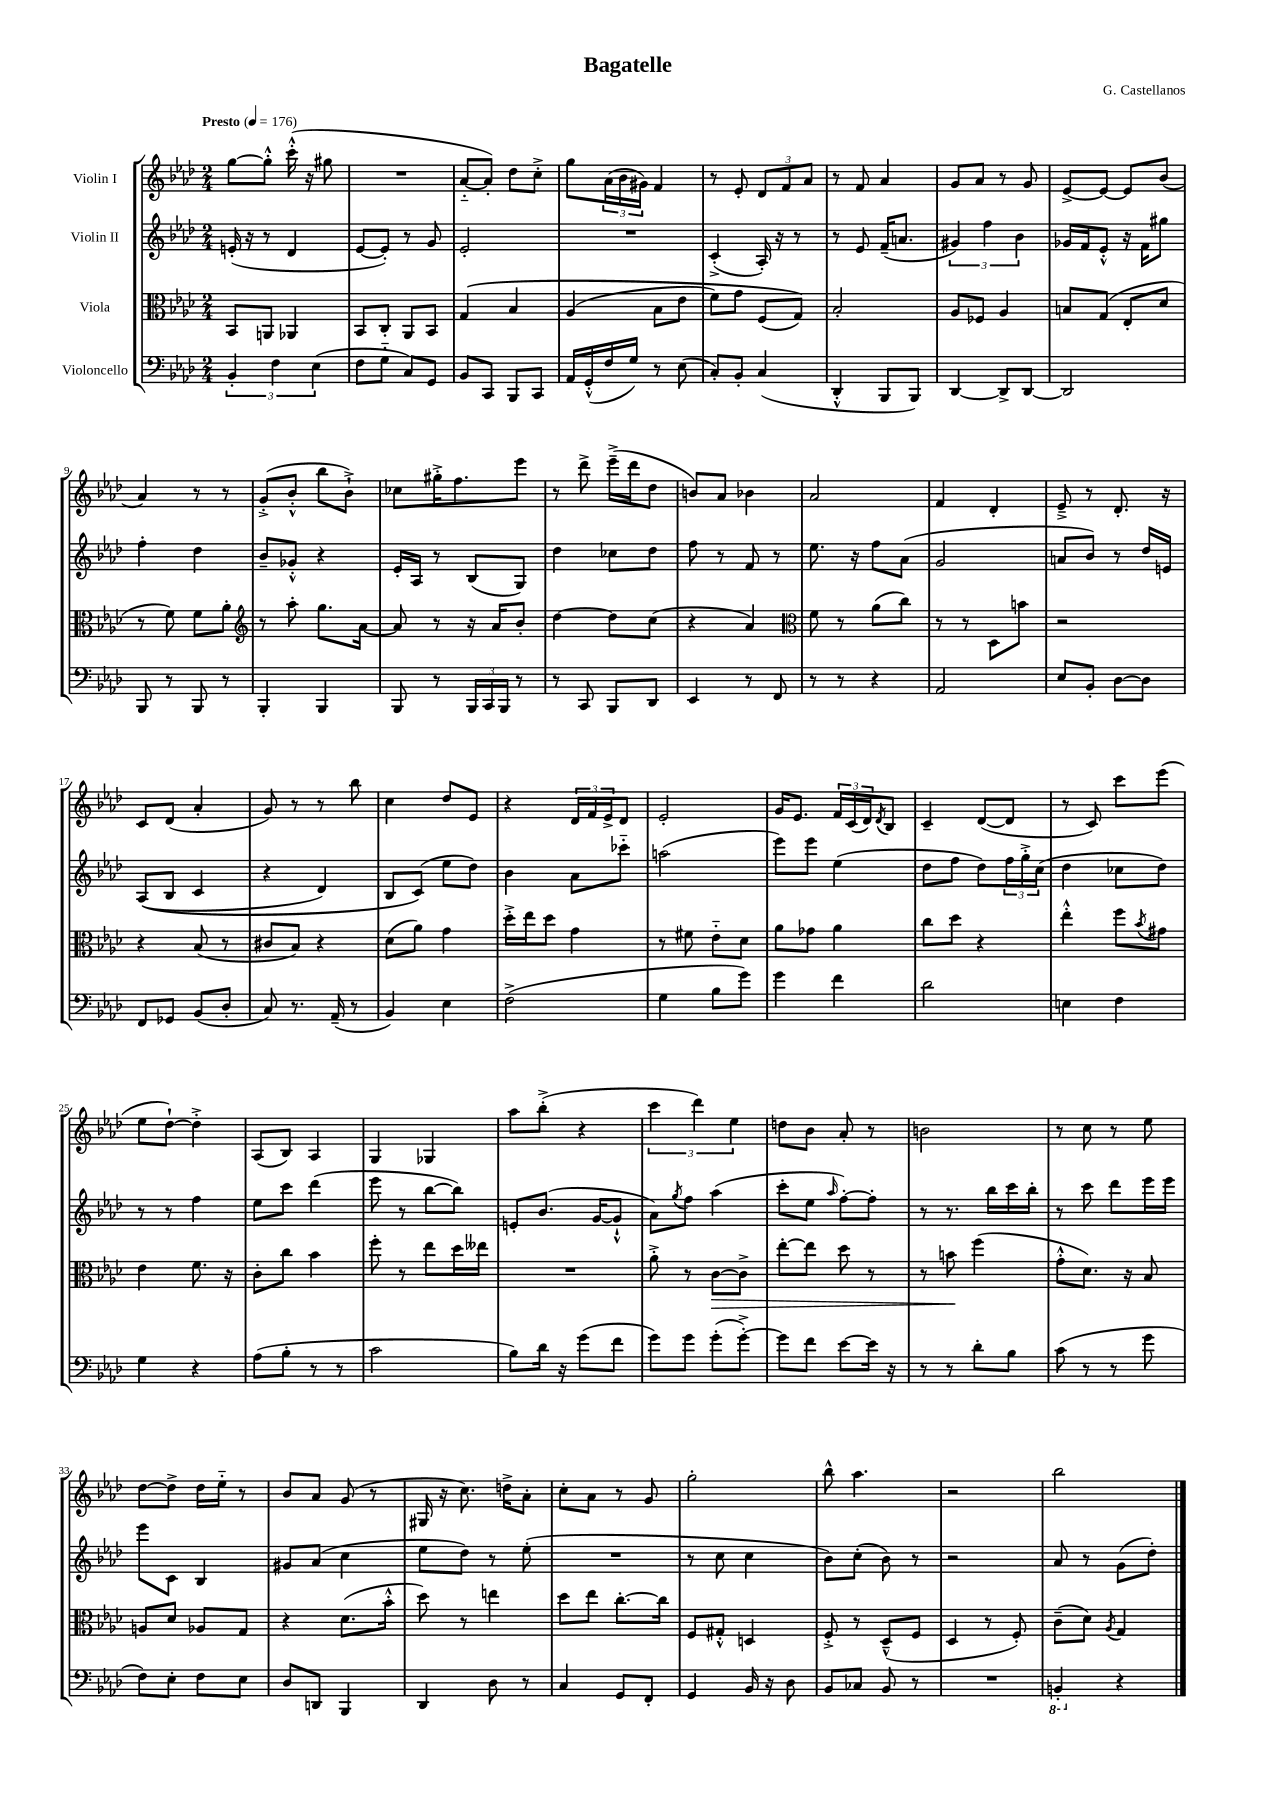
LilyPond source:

\header { title = "Bagatelle" composer = "G. Castellanos" }
<<
\new StaffGroup <<
\new Staff = "s0" \with { instrumentName = "Violin I" } {
    \clef treble \key aes \major \numericTimeSignature \time 2/4 \tempo "Presto" 4 = 176
    g''8~ g''8-.-^ c'''16-.-^( r16 gis''8 |
    R2 |
    aes'8~-_ aes'8-.) des''8 c''8-.-> |
    g''8 \tuplet 3/2 { aes'16( bes'16 gis'16) } f'4 |
    r8 ees'8-. \tuplet 3/2 { des'8 f'8 aes'8 } |
    r8 f'8 aes'4 |
    g'8 aes'8 r8 g'8 |
    ees'8~-> ees'8~ ees'8 bes'8( |
    aes'4) r8 r8 |
    g'8-.->( bes'8-.-^ bes''8 bes'8-!->) |
    ces''8 gis''16-.-> f''8. ees'''8 |
    r8 des'''8-> ees'''16--->( des'''16 des''8 |
    b'8) aes'8 bes'4 |
    aes'2 |
    f'4 des'4-. |
    ees'8---> r8 des'8.-. r16 |
    c'8 des'8( aes'4-. |
    g'8) r8 r8 bes''8 |
    c''4 des''8 ees'8 |
    r4 \tuplet 3/2 { des'16 f'16 ees'16-> } des'8 |
    ees'2-. |
    g'16 ees'8. \tuplet 3/2 { f'16 c'16( des'16) } \acciaccatura { des'8 } bes8 |
    c'4-- des'8~( des'8 |
    r8 c'8) c'''8 ees'''8( |
    ees''8 des''8~-!) des''4-.-> |
    aes8( bes8) aes4 |
    g4 ges4 |
    aes''8 bes''8-.->( r4 |
    \tuplet 3/2 { c'''4 des'''4) ees''4 } |
    d''8 bes'8 aes'8-. r8 |
    b'2 |
    r8 c''8 r8 ees''8 |
    des''8~ des''8-> des''16 ees''16-_ r8 |
    bes'8 aes'8 g'8( r8 |
    gis16 r16 c''8.) d''16-> aes'8-. |
    c''8-. aes'8 r8 g'8 |
    g''2-. |
    bes''8-^ aes''4. |
    r2 |
    bes''2 \bar "|." |
}
\new Staff = "s1" \with { instrumentName = "Violin II" } {
    \clef treble \key aes \major \numericTimeSignature \time 2/4
    e'16-.( r16 r8 des'4 |
    ees'8~ ees'8-.) r8 g'8 |
    ees'2-. |
    R2 |
    c'4-.->( aes16-.) r16 r8 |
    r8 ees'8 f'16--( a'8. |
    \tuplet 3/2 { gis'4) f''4 bes'4 } |
    ges'16 f'16 ees'8-.-^ r16 f'16 gis''8 |
    f''4-. des''4 |
    bes'8-- ges'8-.-^ r4 |
    ees'16-. aes16 r8 bes8( g8) |
    des''4 ces''8 des''8 |
    f''8 r8 f'8 r8 |
    ees''8. r16 f''8 aes'8( |
    g'2 |
    a'8 bes'8) r8 des''16 e'16 |
    aes8(\( bes8 c'4 |
    r4 des'4) |
    bes8 c'8(\) ees''8 des''8) |
    bes'4 aes'8 ces'''8-_ |
    a''2( |
    ees'''8) ees'''8 ees''4( |
    des''8 f''8 des''8) \tuplet 3/2 { f''16 g''16-.-> c''16( } |
    des''4 ces''8 des''8) |
    r8 r8 f''4 |
    ees''8 c'''8 des'''4( |
    ees'''8 r8 bes''8~ bes''8) |
    e'8-. bes'8.( g'16~ g'8-!-^ |
    aes'8) \acciaccatura { g''8 } f''8 aes''4( |
    c'''8-. ees''8 \grace { aes''16 } f''8~-.) f''8-. |
    r8 r8. bes''16 c'''16 bes''16-. |
    r8 c'''8 des'''8 ees'''16 ees'''16 |
    ees'''8 c'8 bes4 |
    gis'8 aes'8( c''4 |
    ees''8 des''8) r8 ees''8-.( |
    R2 |
    r8 c''8 c''4 |
    bes'8) c''8-.( bes'8) r8 |
    r2 |
    aes'8 r8 g'8( des''8-.) \bar "|." |
}
\new Staff = "s2" \with { instrumentName = "Viola" } {
    \clef alto \key aes \major \numericTimeSignature \time 2/4
    bes,8 a,8 aes,4 |
    bes,8 c8-. aes,8 bes,8 |
    g4\( bes4 |
    aes4( bes8 ees'8 |
    f'8) g'8 f8( g8)\) |
    bes2-. |
    aes8 fes8 aes4 |
    b8 g8( ees8-. des'8 |
    r8 f'8) f'8 aes'8-. |
    \clef treble r8 aes''8-. g''8. aes'16~ |
    aes'8 r8 r16 aes'16 bes'8-. |
    des''4~ des''8 c''8( |
    r4 aes'4) |
    \clef alto f'8 r8 aes'8( c''8) |
    r8 r8 des8 b'8 |
    r2 |
    r4 bes8( r8 |
    cis'8 bes8) r4 |
    des'8( aes'8) g'4 |
    des''16-.-> ees''16 des''8 g'4 |
    r8 fis'8 ees'8-_ des'8 |
    aes'8 ges'8 aes'4 |
    c''8 des''8 r4 |
    ees''4-.-^ f''8 \acciaccatura { bes'8 } gis'8 |
    ees'4 f'8. r16 |
    c'8-. c''8 bes'4 |
    f''8-. r8 ees''8 des''16 eeses''16 |
    R2 |
    aes'8-.-> r8 c'8~\> c'8-> |
    ees''8~-. ees''8 des''8 r8 |
    r8 b'8\! f''4( |
    g'8-.-^ des'8.) r16 bes8 |
    a8 des'8 aes8 g8 |
    r4 des'8.( bes'16-.-^ |
    des''8) r8 e''4 |
    des''8 ees''8 c''8.~-. c''16 |
    f8 gis8-.-^ d4 |
    f8-.-> r8 des8---^( f8 |
    des4 r8 f8-.) |
    c'8--( des'8) \acciaccatura { aes8 } g4 \bar "|." |
}
\new Staff = "s3" \with { instrumentName = "Violoncello" } {
    \clef bass \key aes \major \numericTimeSignature \time 2/4
    \tuplet 3/2 { bes,4-. f4 ees4( } |
    f8 g8-_ c8) g,8 |
    bes,8 c,8 bes,,8 c,8 |
    aes,16 g,16-.-^( f16 g16) r8 ees8( |
    c8-.) bes,8-. c4( |
    des,4-.-^ bes,,8 bes,,8) |
    des,4~ des,8-> des,8~ |
    des,2 |
    bes,,8 r8 bes,,8 r8 |
    bes,,4-. bes,,4 |
    bes,,8 r8 \tuplet 3/2 { bes,,16 c,16 bes,,16 } r8 |
    r8 c,8 bes,,8 des,8 |
    ees,4 r8 f,8 |
    r8 r8 r4 |
    aes,2 |
    ees8 bes,8-. des8~ des8 |
    f,8 ges,8 bes,8( des8-. |
    c8) r8. aes,16--( r8 |
    bes,4) ees4 |
    f2->( |
    g4 bes8 g'8) |
    g'4 f'4 |
    des'2 |
    e4 f4 |
    g4 r4 |
    aes8( bes8-. r8 r8 |
    c'2 |
    bes8) des'16 r16 g'8( f'8 |
    g'8) g'8 g'8-.( g'8~-.->) |
    g'8 f'8 ees'8~ ees'16 r16 |
    r8 r8 des'8-. bes8 |
    c'8( r8 r8 g'8 |
    f8) ees8-. f8 ees8 |
    des8 d,8 bes,,4 |
    des,4 des8 r8 |
    c4 g,8 f,8-. |
    g,4 bes,16 r16 des8 |
    bes,8 ces8 bes,8 r8 |
    R2 |
    \ottava #-1 b,,4-. \ottava #0 r4 \bar "|." |
}
>>
>>
